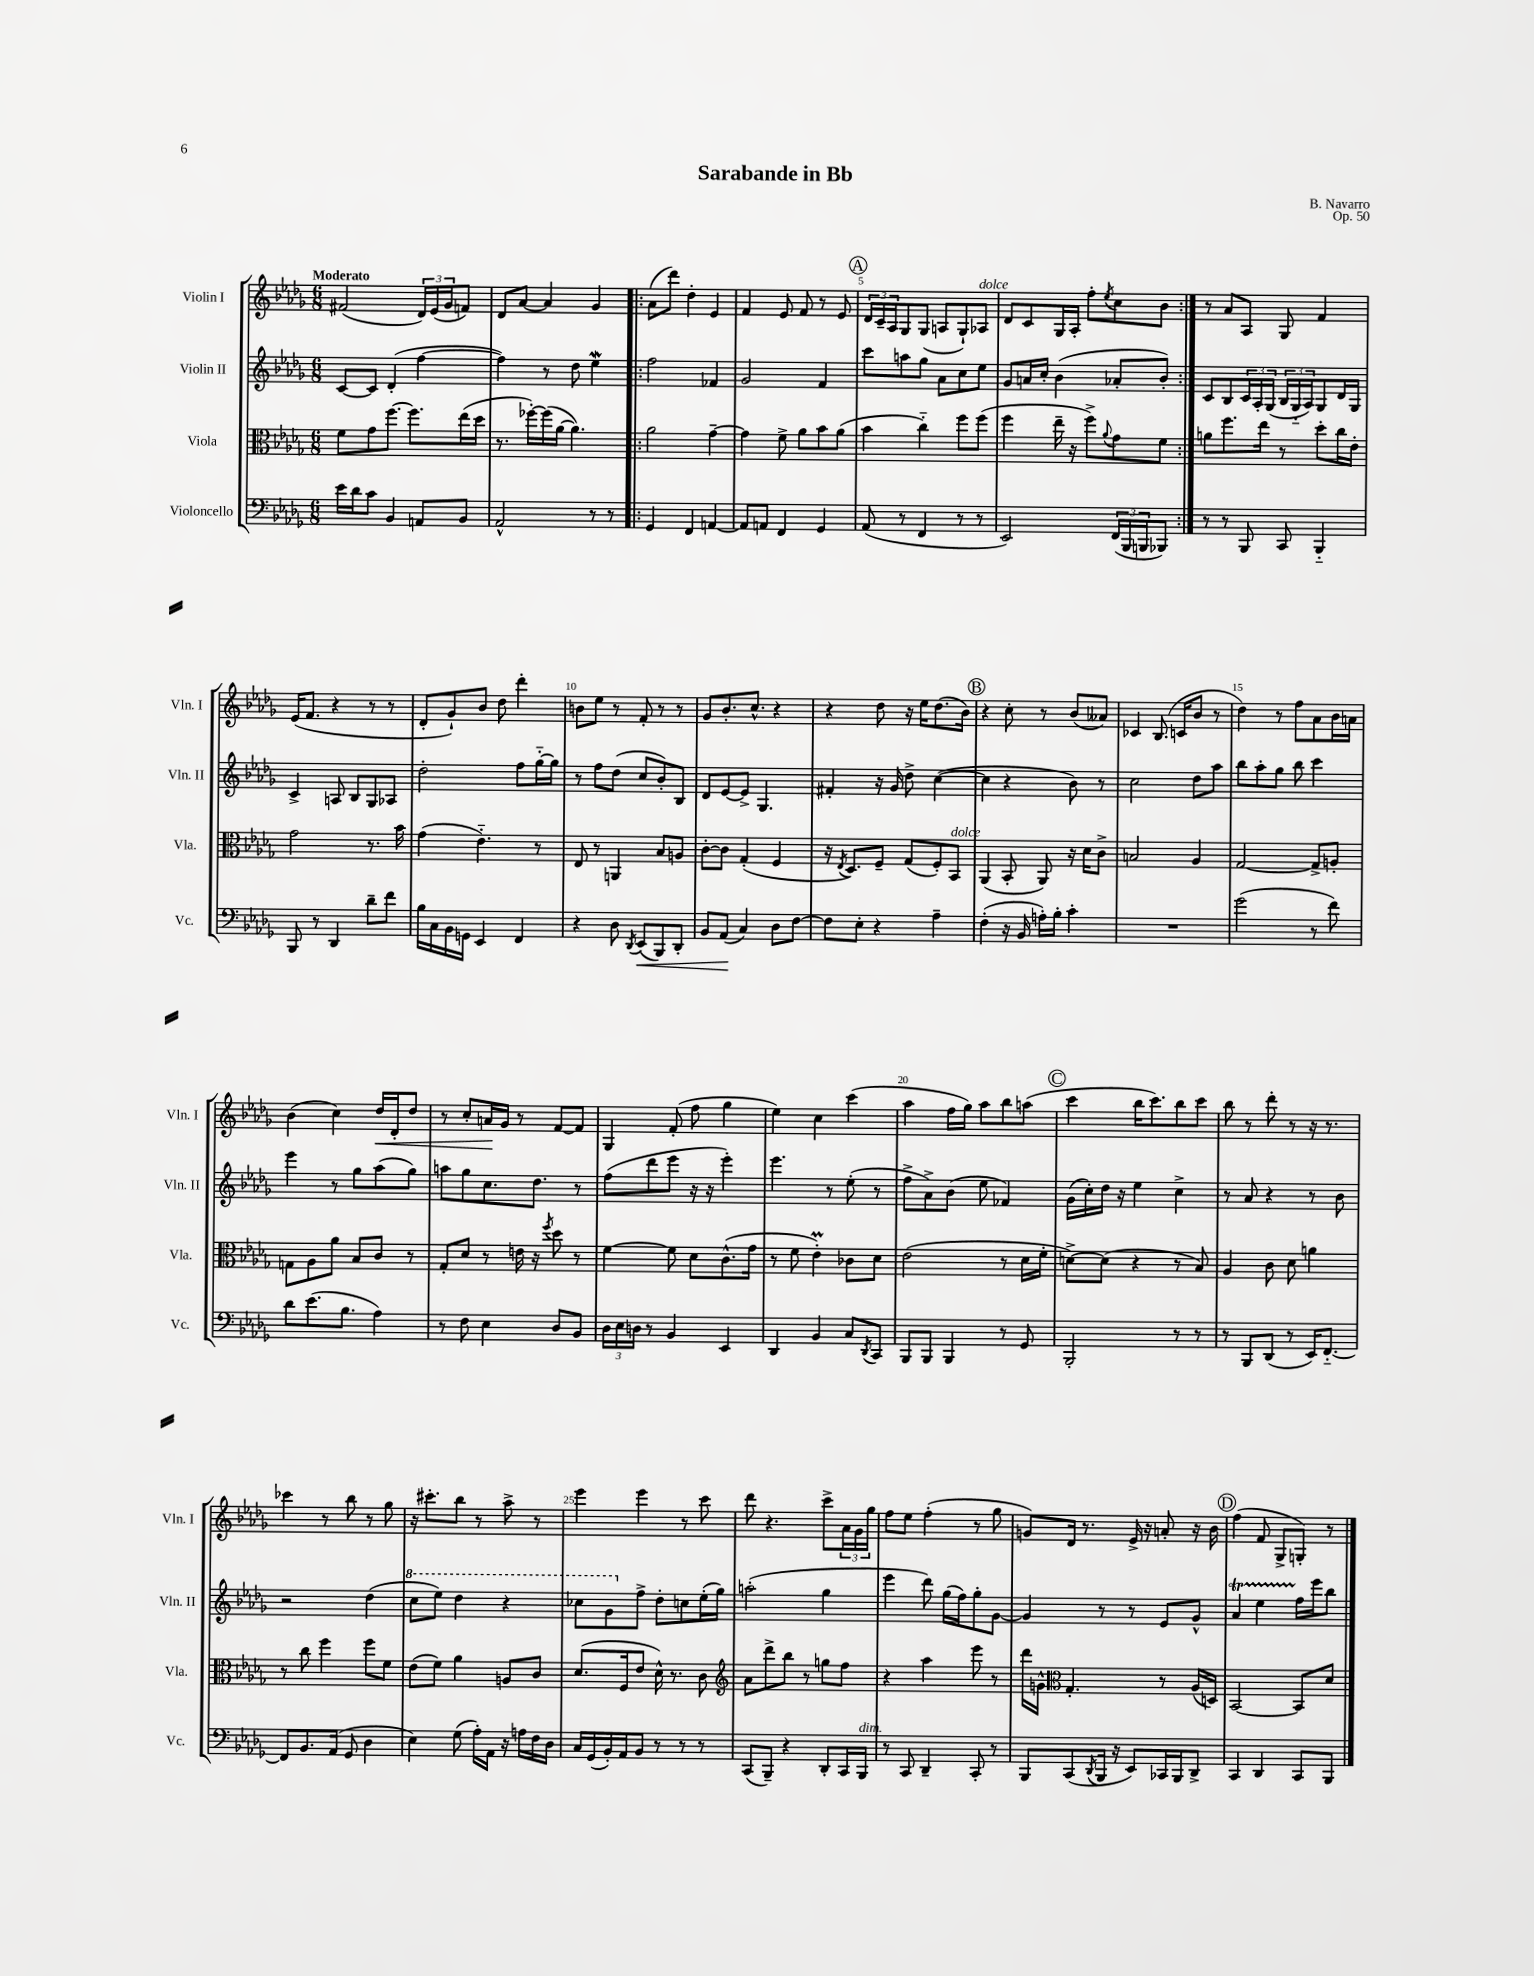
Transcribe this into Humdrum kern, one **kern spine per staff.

**kern	**dynam	**kern	**kern	**kern	**dynam
*part4	*part4	*part3	*part2	*part1	*part1
*staff4	*staff4	*staff3	*staff2	*staff1	*staff1
*I"Violoncello	*	*I"Viola	*I"Violin II	*I"Violin I	*
*I'Vc.	*	*I'Vla.	*I'Vln. II	*I'Vln. I	*
*clefF4	*	*clefC3	*clefG2	*clefG2	*
*k[b-e-a-d-g-]	*	*k[b-e-a-d-g-]	*k[b-e-a-d-g-]	*k[b-e-a-d-g-]	*
*M6/8	*	*M6/8	*M6/8	*M6/8	*
=1	=1	=1	=1	=1	=1
!	!	!	!	!LO:TX:a:B:t=Moderato	!
16e-\LL	.	8f\L	[8c/L	(2f#X/	.
16d-\J	.	.	.	.	.
8c\J	.	8g-\	8c/J]	.	.
4BB-/	.	[8.ff\J	(4d-'/	.	.
.	.	8.ff\L]	.	.	.
8AAn/L	.	.	[4ff\	24d-/LL)	.
.	.	.	.	(24e-/	.
.	.	.	.	24g-/J	.
8BB-/J	.	(16ee-\L	.	8fn/J)	.
.	.	16dd-\JJ	.	.	.
=2	=2	=2	=2	=2	=2
2AA-^^/	.	8.r	4ff\])	8d-/L	.
.	.	.	.	[8a-/J	.
.	.	[16ff-X'\LL)	.	.	.
.	.	(16ff-\]	8r	4a-/]	.
.	.	[16a-\JJ	.	.	.
.	.	4.a-\])	8dd-\	.	.
8r	.	.	4ee-W\	4g-/	.
8r	.	.	.	.	.
=3!|:	=3!|:	=3!|:	=3!|:	=3!|:	=3!|:
4GG-/	.	2a-\	2ff\	(8a-\L	.
.	.	.	.	8ddd-\J)	.
4FF/	.	.	.	4dd-'\	.
[4AAn/	.	[4g-~\	4f-X/	4e-/	.
=4	=4	=4	=4	=4	=4
8AA/L]	.	4g-\]	2g-/	4f/	.
8AAn/J	.	.	.	.	.
4FF/	.	8f^\	.	8e-/	.
.	.	8a-\L	.	8f/	.
4GG-/	.	8b-\	4f/	8r	.
.	.	(8a-\J	.	8e-/	.
!!LO:REH:place=s1:t=A
=5	=5	=5	=5	=5	=5
(8AA-/	.	4b-\	8ccc\L	24d-/LL	.
.	.	.	.	24c~/	.
.	.	.	.	24A-/J	.
8r	.	.	8aan\	8G-/	.
4FF/	.	4cc\)	8gg-\J	(8G-/J	.
.	.	.	8a-\L	8An/L	.
8r	.	8ff\L	8cc\	8G-`/)	.
!	!	!	!	!LO:TX:a:i:t=dolce	!
8r	.	(8ff\J	8ee-\J	8A-X/J	.
=6	=6	=6	=6	=6	=6
2EE-/)	.	4ff\	8g-/L	8d-/L	.
.	.	.	16an/L	8c/	.
.	.	.	16cc'/JJ	.	.
.	.	16ee-~\	(4b-\	16G-/L	.
.	.	16r	.	16A-'/JJ	.
.	.	8ff^\L)	.	8ff'\L	.
.	.	8qqa-/	.	8qee-/	.
(24FF/LL	.	8g-\	8a-X'/L	8cc\	.
24BBB-/	.	.	.	.	.
24BBBn/J	.	.	.	.	.
8BBB-X/J)	.	8f\J	8b-'/J)	8b-\J	.
=7:|!	=7:|!	=7:|!	=7:|!	=7:|!	=7:|!
8r	.	8an\L	8c/L	8r	.
8r	.	8.ff\	8B-/	8a-/L	.
8BBB-/	.	.	24c/L	8A-/J	.
.	.	.	24A-'/	.	.
.	.	16ee-\Jk	.	.	.
.	.	.	(24G-/JJ	.	.
8CC/	.	8r	24B-/LL	8G-/	.
.	.	.	24G-/	.	.
.	.	.	24A-/J)	.	.
4BBB-/	.	8dd-'\L	8G-/	4f/	.
.	.	16cc\L	16d-/L	.	.
.	.	16e-'\JJ	16G-/JJ	.	.
!!LO:LB:g=z
=8	=8	=8	=8	=8	=8
8BBB-/	.	2g-\	4c^/	(16e-/KL	.
.	.	.	.	8.f/J	.
8r	.	.	.	.	.
4DD-/	.	.	8An/	4r	.
.	.	.	8B-/L	.	.
8d-~\L	.	8.r	8G-/	8r	.
8f\J	.	.	8A-X/J	8r	.
.	.	16b-\	.	.	.
=9	=9	=9	=9	=9	=9
16B-\LL	.	(4g-\	2dd-'\	8d-'/L	.
16C\	.	.	.	.	.
16BB-\	.	.	.	8g-`/)	.
16GGn\JJ	.	.	.	.	.
4EE-/	.	4.e-\)	.	8b-/J	.
.	.	.	.	8dd-\	.
4FF/	.	.	8ff\L	4ddd-'\	.
.	.	8r	[16gg-\L	.	.
.	.	.	16gg-\JJ]	.	.
=10	=10	=10	=10	=10	=10
4r	.	8E-/	8r	8bn\L	.
.	.	8r	8ff\L	8ee-\J	.
8D-\	.	4AAn/	(8dd-\J	8r	.
8qDD-/	.	.	.	.	.
!	!LO:HP:b	!	!	!	!
(8EE-/L	<	.	8cc/L	8f'/	.
8BBB-/)	.	8B-/L	8b-'/)	8r	.
8DD-'/J	.	8An/J	8B-/J	8r	.
=11	=11	=11	=11	=11	=11
8BB-/L	.	[8c'\L	8d-/L	8g-/L	.
(8AA-/J	.	8c\J]	[8e-/	8.b-'/	.
4C/)	[	(4G-'/	8e-^/J]	.	.
.	.	.	.	8.cc^^/J	.
.	.	.	4.G-/	.	.
8D-\L	.	4F/	.	4r	.
[8F\J	.	.	.	.	.
=12	=12	=12	=12	=12	=12
8F\L]	.	16r	4f#X'/	4r	.
.	.	8qE-/	.	.	.
.	.	8.D-/L)	.	.	.
8E-'\J	.	.	.	.	.
4r	.	8F~/J	16r	8dd-\	.
.	.	.	16g-/	.	.
.	.	(8G-/L	8dd-^\	16r	.
.	.	.	.	16ee-\KL	.
4A-~\	.	8F'/)	([4cc\	(8.dd-\	.
!	!	!LO:TX:a:i:t=dolce	!	!	!
.	.	8BB-/J	.	.	.
.	.	.	.	16b-\Jk)	.
!!LO:REH:place=s1:t=B
=13	=13	=13	=13	=13	=13
(4F'\	.	(4AA-/	4cc\]	4r	.
16r	.	8BB-'/	4r	8cc'\	.
16BB-/	.	.	.	.	.
16An'\LL)	.	8AA-/)	.	8r	.
16B-'\JJ	.	.	.	.	.
4c'\	.	16r	8b-\)	(8b-/L	.
.	.	16d-\KL	.	.	.
.	.	8c^\J	8r	8a--X/J)	.
=14	=14	=14	=14	=14	=14
2.r	.	2Bn/	2cc\	4c-X/	.
.	.	.	.	(8.B-/	.
.	.	.	.	16cn/KL	.
.	.	4A-/	8dd-\L	8b-/J	.
.	.	.	8aa-\J	8r	.
=15	=15	=15	=15	=15	=15
(2g-\	.	[2G-/	8bb-\L	4dd-\)	.
.	.	.	8aa-'\	.	.
.	.	.	8gg-\J	8r	.
.	.	.	8bb-\	8ff\L	.
8r	.	8G-^/L]	4ccc\	8a-\	.
8f\)	.	8An'/J	.	16b-\L	.
.	.	.	.	16an\JJ	.
!!LO:LB:g=z
=16	=16	=16	=16	=16	=16
8d-\L	.	8Gn\L	4eee-\	(4b-\	.
(8.e-\	.	8A-\	.	.	.
.	.	8a-\J	8r	4cc\)	.
8.B-\J	.	.	.	.	.
.	.	8B-/L	8gg-\L	.	.
!	!	!	!	!	!LO:HP:b
4A-\)	.	8c/J	(8aa-\	16dd-/LL	<
.	.	.	.	16d-'/J	.
.	.	8r	8gg-\J)	8dd-/J	.
=17	=17	=17	=17	=17	=17
8r	.	8G-'/L	8aan\L	8r	.
8F\	.	8d-/J	8gg-\	8cc'/L	.
4E-\	.	8r	8.cc\	16an/L	.
.	.	.	.	16g-/JJ	[
.	.	16en\	.	8r	.
.	.	16r	8.dd-\J	.	.
.	.	8qff/	.	.	.
8D-/L	.	8dd-\	.	[8f/L	.
8BB-/J	.	8r	8r	8f/J]	.
=18	=18	=18	=18	=18	=18
24D-\LL	.	[4f\	(8ff\L	4G-/	.
24E-\	.	.	.	.	.
24Dn\JJ	.	.	.	.	.
8r	.	.	8ddd-\	.	.
4BB-/	.	8f\]	8eee-\J	(8f'/	.
.	.	8d-\L	16r	8ff\	.
.	.	.	16r	.	.
4EE-/	.	(8.c^^\	4eee-'\)	4gg-\	.
.	.	16g-\Jk	.	.	.
=19	=19	=19	=19	=19	=19
4DD-/	.	8r	4.eee-\	4ee-\)	.
.	.	8f\	.	.	.
4BB-/	.	4e-M'\)	.	4cc\	.
.	.	.	8r	.	.
8C/L	.	8c-X\L	(8ee-'\	(4ccc\	.
8qDD-/	.	.	.	.	.
8CC/J	.	8d-\J	8r	.	.
=20	=20	=20	=20	=20	=20
8BBB-/L	.	(2e-\	8ff^\L	4aa-\	.
8BBB-/J	.	.	8a-^\)	.	.
4BBB-/	.	.	(8b-\J	16ff\LL	.
.	.	.	.	16gg-\JJ)	.
.	.	.	8ee-\	8aa-\L	.
8r	.	8r	4f-X/)	8bb-\	.
8GG-/	.	16d-\LL	.	(8aan\J	.
.	.	16f'\JJ	.	.	.
!!LO:REH:place=s1:t=C
=21	=21	=21	=21	=21	=21
2BBB-'/	.	[8dn^\L)	(16g-\LL	4ccc\	.
.	.	.	16cc'\)	.	.
.	.	(8d\J]	16dd-\JJ	.	.
.	.	.	16r	.	.
.	.	4r	4ee-\	16bb-\KL	.
.	.	.	.	8.ccc\)	.
8r	.	8r	4cc^\	8bb-\	.
8r	.	8B-/)	.	8ccc\J	.
=22	=22	=22	=22	=22	=22
8r	.	4A-/	8r	8bb-\	.
8BBB-/L	.	.	8a-/	8r	.
(8DD-/J	.	8c\	4r	8ddd-'\	.
8r	.	8d-\	.	8r	.
16EE-/KL)	.	4an\	8r	16r	.
[8.FF/J	.	.	.	8.r	.
.	.	.	8b-\	.	.
!!LO:LB:g=z
=23	=23	=23	=23	=23	=23
8FF/L]	.	8r	2r	4ccc-X\	.
8.BB-/	.	8cc\	.	.	.
.	.	4ff\	.	8r	.
(16AA-/Jk	.	.	.	.	.
8GG-/	.	.	.	8bb-\	.
4D-\	.	8ff\L	(4dd-\	8r	.
.	.	8f\J	.	8gg-\	.
=24	=24	=24	=24	=24	=24
*	*	*	*8va	*	*
4E-\)	.	(8e-\L	8ccc\L	16r	.
.	.	.	.	8.ccc#X'\L	.
.	.	8f\J)	8eee-\J)	.	.
(8G-\	.	4a-\	4ddd-\	8bb-\J	.
16A-'\LL)	.	.	.	8r	.
16AA-\JJ	.	.	.	.	.
16r	.	8An/L	4r	8aa-^\	.
16An\LL	.	.	.	.	.
16F\	.	8c/J	.	8r	.
16D-\JJ	.	.	.	.	.
=25	=25	=25	=25	=25	=25
16C/LL	.	(8.d-/L	8ccc-X\L	4eee-\	.
(16GG-/	.	.	.	.	.
16BB-'/)	.	.	8gg-\	.	.
16AA-/J	.	16F/k	.	.	.
*	*	*	*X8va	*	*
8BB-/J	.	8e-/J	8ff^\J	4eee-\	.
8r	.	16d-^^\)	8dd-'\L	.	.
.	.	8.r	.	.	.
8r	.	.	8ccn\	8r	.
8r	.	8c\	(16ee-'\L	8ccc\	.
.	.	.	16gg-\JJ)	.	.
=26	=26	=26	=26	=26	=26
*	*	*clefG2	*	*	*
(8CC/L	.	8a-\L	(2aan'\	8ddd-\	.
8BBB-~/J)	.	8ddd-^\	.	4.r	.
4r	.	8bb-\J	.	.	.
.	.	8r	.	.	.
8DD-'/L	.	8ggn\L	4gg-\	8ccc^\L	.
16CC/L	.	8ff\J	.	24a-\L	.
.	.	.	.	24g-\	.
!LO:TX:a:i:t=dim.	!	!	!	!	!
16BBB-/JJ	.	.	.	.	.
.	.	.	.	24gg-\JJ	.
=27	=27	=27	=27	=27	=27
8r	.	4r	4eee-\	8ff\L	.
8CC/	.	.	.	8ee-\J	.
4DD-~/	.	4aa-\	8ddd-\)	(4ff'\	.
.	.	.	(16gg-\LL	.	.
.	.	.	16ff\J)	.	.
8CC'/	.	8eee-\	8gg-'\	8r	.
8r	.	8r	[8g-\J	8gg-\	.
=28	=28	=28	=28	=28	=28
8BBB-/L	.	16ddd-\LL	4g-/]	8gn/L)	.
.	.	16gn^^\JJ	.	.	.
*	*	*clefC3	*	*	*
(8CC/	.	4.G-'/	.	16d-/Jk	.
.	.	.	.	8.r	.
8qDD-/	.	.	.	.	.
16BBB-/Jk	.	.	8r	.	.
16r	.	.	.	.	.
8EE-/L)	.	.	8r	16e-^/	.
.	.	.	.	16r	.
16CC-X/L	.	8r	8e-/L	8an'/	.
16BBB-/J	.	.	.	.	.
8DD-^/J	.	(16A-/LL	8g-^^/J	16r	.
.	.	16Dn/JJ)	.	16b-\	.
!!LO:REH:place=s1:t=D
=29	=29	=29	=29	=29	=29
4CC/	.	[2BB-/	4a-T/	(4ff\	.
4DD-/	.	.	4ee-TTT\	8f/	.
.	.	.	.	8G-^/L	.
8CC/L	.	8BB-/L]	16ff\LL	8Gn'/J)	.
.	.	.	16eee-\J	.	.
8BBB-/J	.	8d-/J	8bb-\J	8r	.
==	==	==	==	==	==
*-	*-	*-	*-	*-	*-
